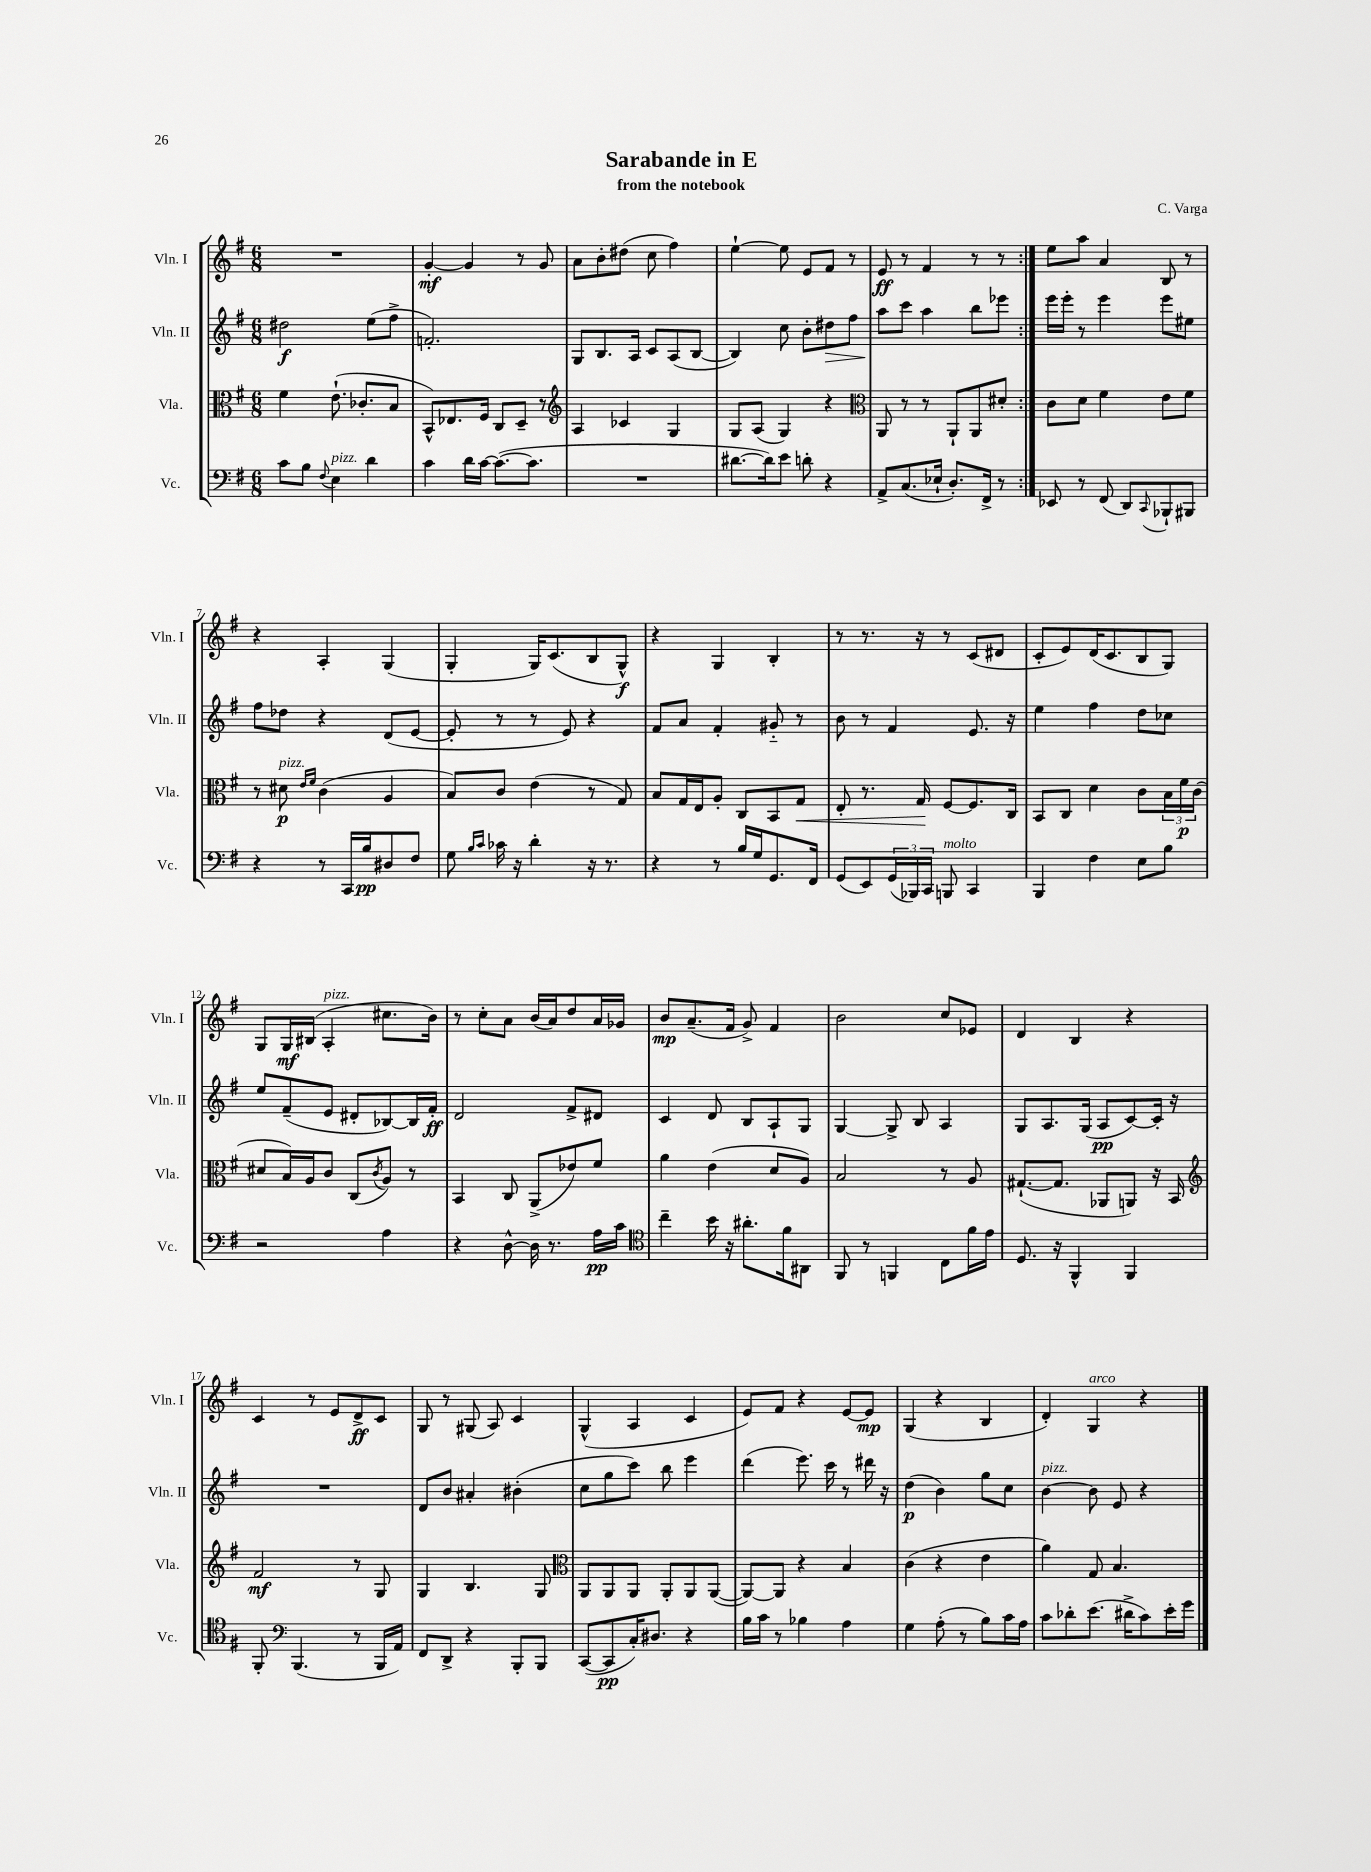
\header { title = "Sarabande in E" composer = "C. Varga" subtitle = "from the notebook" }
<<
\new StaffGroup <<
\new Staff = "s0" \with { instrumentName = "Vln. I" shortInstrumentName = "Vln. I" } {
    \clef treble \key g \major \numericTimeSignature \time 6/8
    \repeat volta 2 { R2. |
    g'4~-.\mf g'4 r8 g'8 |
    a'8 b'8-. dis''8( c''8 fis''4) |
    e''4~-! e''8 e'8 fis'8 r8 |
    e'8\ff r8 fis'4 r8 r8 | }
    e''8 a''8 a'4 b8 r8 |
    r4 a4-. g4( |
    g4-. g16) c'8.( b8 g8-^\f) |
    r4 g4 b4-. |
    r8 r8. r16 r8 c'8( dis'8 |
    c'8-. e'8) d'16( c'8. b8 g8) |
    g8 g16\mf bis16( a4-.^\markup { \italic "pizz." } cis''8. b'16) |
    r8 c''8-. a'8 b'16( a'16) d''8 a'16 ges'16 |
    b'8\mp a'8.--( fis'16 g'8->) fis'4 |
    b'2 c''8 ees'8 |
    d'4 b4 r4 |
    c'4 r8 e'8 d'8->\ff c'8 |
    g8 r8 gis8( a8) c'4 |
    g4-^( a4 c'4 |
    e'8) fis'8 r4 e'8~ e'8\mp |
    g4( r4 b4 |
    d'4-.) g4^\markup { \italic "arco" } r4 \bar "|." |
}
\new Staff = "s1" \with { instrumentName = "Vln. II" shortInstrumentName = "Vln. II" } {
    \clef treble \key g \major \numericTimeSignature \time 6/8
    \repeat volta 2 { dis''2\f e''8( fis''8-> |
    f'2.-.) |
    g8 b8. a16 c'8 a8( b8~ |
    b4) c''8 b'8-. dis''8\> fis''8 |
    a''8\! c'''8 a''4 b''8 ees'''8 | }
    e'''16 e'''16-. r8 e'''4 e'''8 eis''8 |
    fis''8 des''8 r4 d'8( e'8~ |
    e'8-. r8 r8 e'8) r4 |
    fis'8 a'8 fis'4-. gis'8-_ r8 |
    b'8 r8 fis'4 e'8. r16 |
    e''4 fis''4 d''8 ces''8 |
    e''8 fis'8--( e'8 dis'8-. bes8~) bes16 fis'16-.\ff |
    d'2 fis'8-> dis'8 |
    c'4 d'8 b8 a8-! g8 |
    g4~ g8-> b8 a4 |
    g8 a8. g16( a8\pp c'8~) c'16-. r16 |
    R2. |
    d'8 b'8 ais'4-. bis'4-.( |
    c''8 g''8 c'''8) b''8 e'''4 |
    d'''4( e'''8.) c'''16 r8 dis'''16 r16 |
    d''4\p( b'4) g''8 c''8 |
    b'4~^\markup { \italic "pizz." } b'8 e'8 r4 \bar "|." |
}
\new Staff = "s2" \with { instrumentName = "Vla." shortInstrumentName = "Vla." } {
    \clef alto \key g \major \numericTimeSignature \time 6/8
    \repeat volta 2 { fis'4 e'8.-!( ces'8.-. b8 |
    b,8-^) ees8. fis16 c8 d8-- r8 |
    \clef treble a4 ces'4 g4 |
    g8 a8( g4) r4 |
    \clef alto a,8 r8 r8 a,8-! a,8 dis'8-. | }
    c'8 d'8 fis'4 e'8 fis'8 |
    r8 dis'8\p^\markup { \italic "pizz." } \grace { e'16 fis'16 } c'4( a4 |
    b8) c'8 e'4( r8 g8) |
    b8 g16 e16 a8-. c8 b,8 g8\< |
    e8-. r8. g16\! fis8~ fis8. c16 |
    b,8 c8 d'4 c'8 \tuplet 3/2 { b16 fis'16\p c'16( } |
    dis'8 b16) a16 c'8 c8( \acciaccatura { c'8 } a8) r8 |
    b,4 c8 a,8->( ees'8) fis'8 |
    a'4 e'4( d'8 a8) |
    b2 r8 a8 |
    gis8.~-!( gis8. aes,8 a,8) r16 b,16 |
    \clef treble fis'2\mf r8 g8 |
    g4 b4. g8 |
    \clef alto a,8 a,8 a,8 a,8-. a,8 a,8~( |
    a,8~) a,8 r4 b4 |
    c'4( r4 e'4 |
    a'4) g8 b4. \bar "|." |
}
\new Staff = "s3" \with { instrumentName = "Vc." shortInstrumentName = "Vc." } {
    \clef bass \key g \major \numericTimeSignature \time 6/8
    \repeat volta 2 { c'8 b8 \appoggiatura { fis8 } e4^\markup { \italic "pizz." } d'4 |
    c'4 d'16 c'16~ c'8.~( c'8. |
    R2. |
    dis'8.~ dis'16) e'8 d'8-. r4 |
    a,8-> c8.( ees16-! d8.-.) fis,16-> r8 | }
    ees,8 r8 fis,8( d,8) \appoggiatura { c,8 } bes,,8-! bis,,8 |
    r4 r8 c,16 b16\pp dis8 fis8 |
    g8 \grace { b16 c'16 } ces'16 r16 d'4-. r16 r8. |
    r4 r8 b16 g16 g,8. fis,16 |
    g,8( e,8) \tuplet 3/2 { g,16( bes,,16) c,16 } b,,8^\markup { \italic "molto" } c,4 |
    b,,4 fis4 e8 b8 |
    r2 a4 |
    r4 d8~-^ d16 r8. a16\pp c'16 |
    \clef tenor c''4-- b'16 r16 ais'8.-. fis'16 ais,8 |
    fis,8 r8 f,4 c8 fis'16 e'16 |
    d8. r16 fis,4-^ fis,4 |
    fis,8-. \clef bass b,,4.( r8 b,,16 a,16) |
    fis,8 d,8-> r4 b,,8-. b,,8 |
    c,8~( c,8\pp c16-.) dis8. r4 |
    b16 c'16 r8 bes4 a4 |
    g4 a8-.( r8 b8) c'16 a16 |
    c'8 des'8-. e'8.( dis'16-> c'8) e'16-. g'16 \bar "|." |
}
>>
>>
